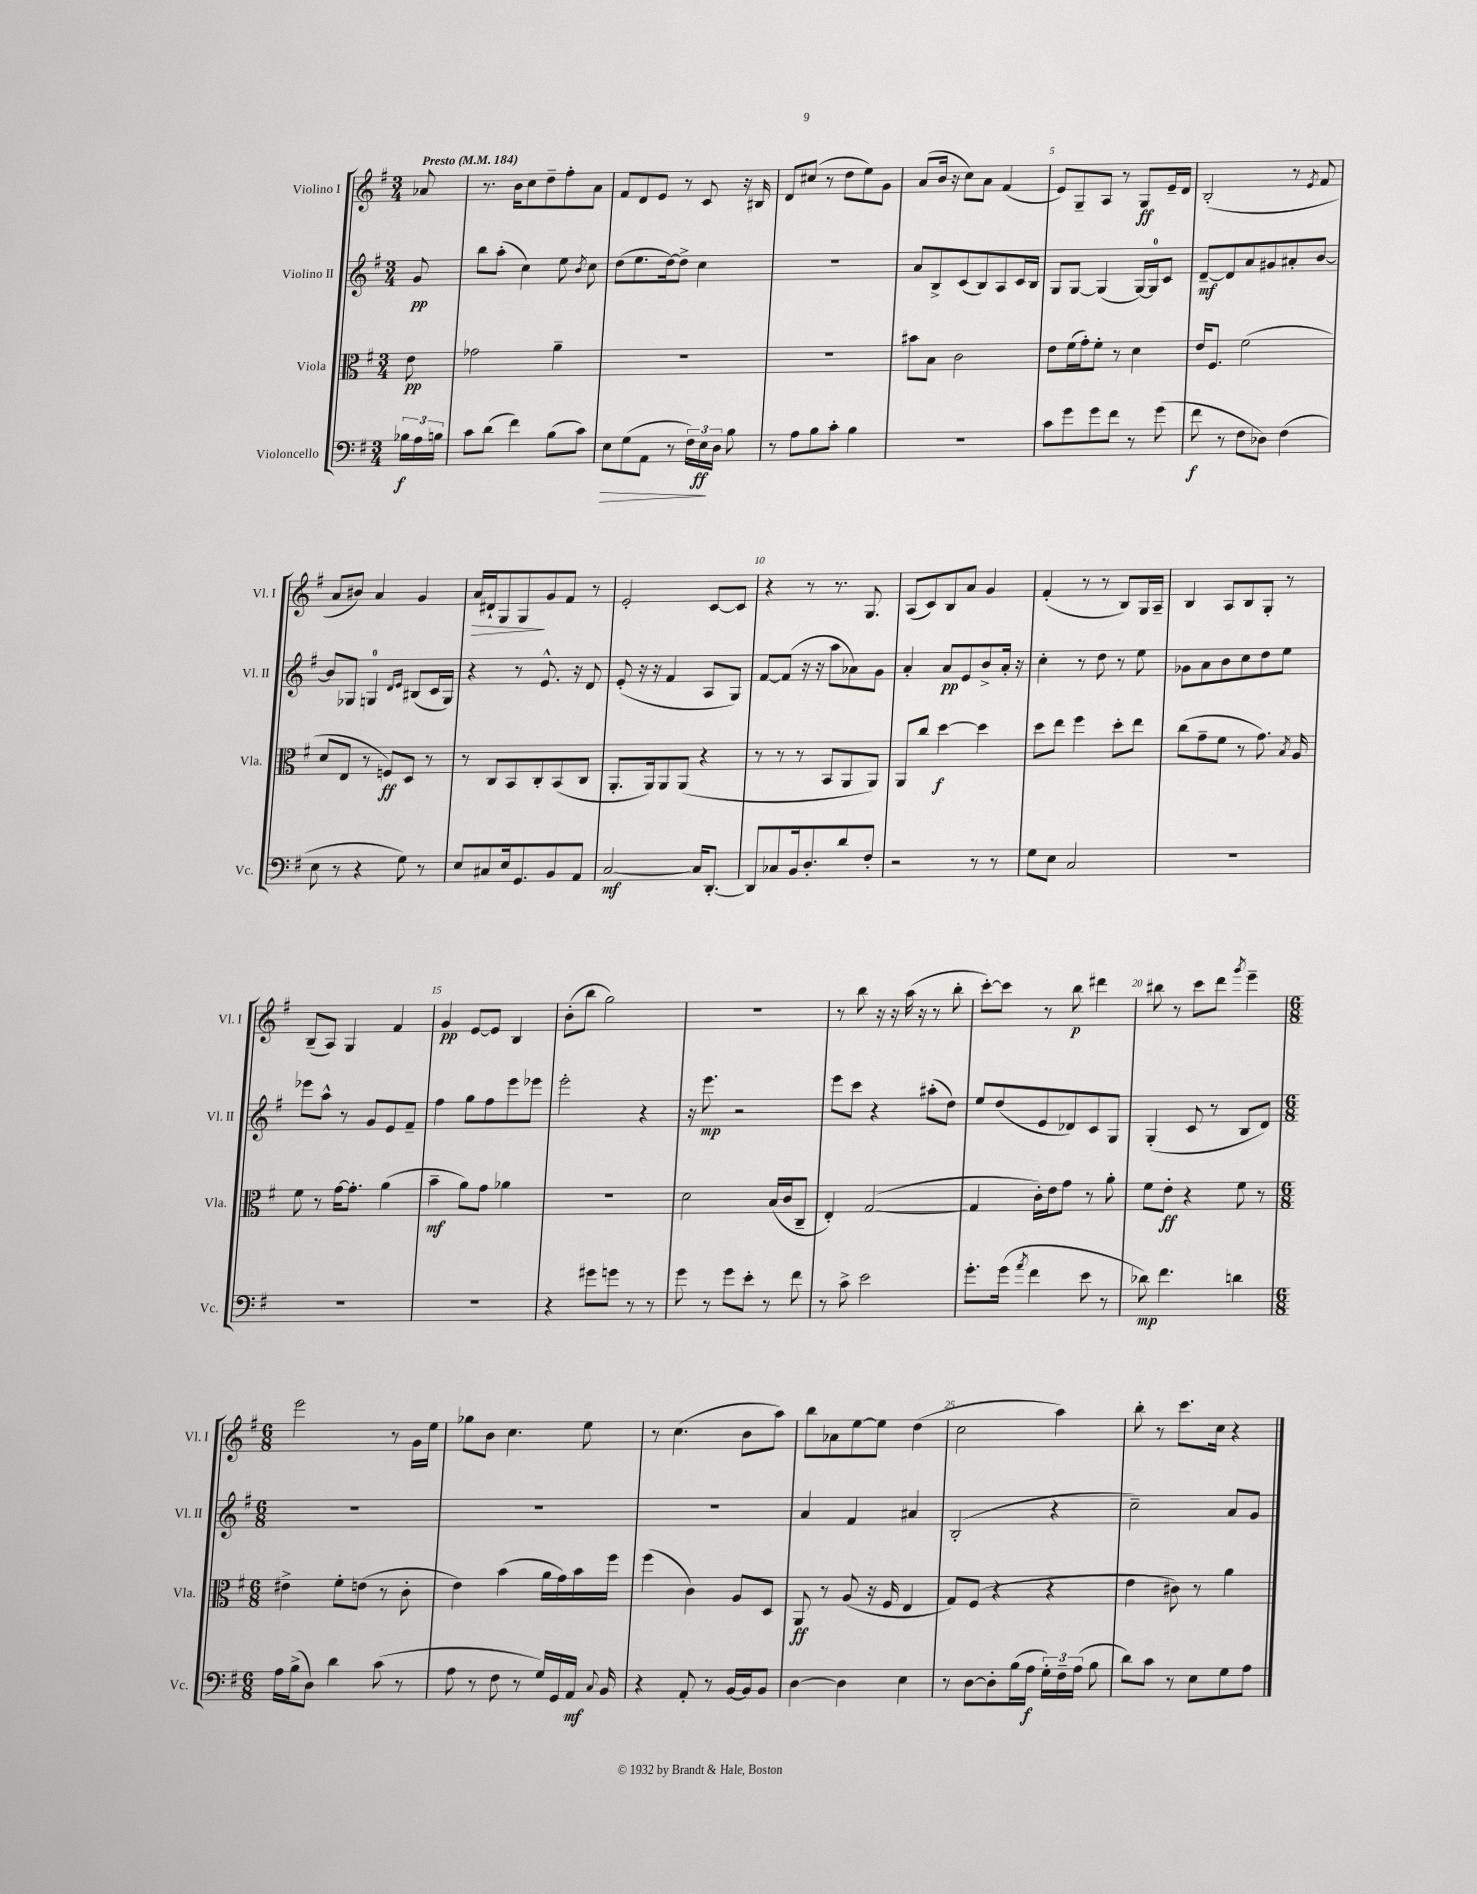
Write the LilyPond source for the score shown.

<<
\new StaffGroup <<
\new Staff = "s0" \with { instrumentName = "Violino I" shortInstrumentName = "Vl. I" } {
    \clef treble \key g \major \numericTimeSignature \time 3/4 \partial 8 \tempo "Presto" 4 = 184
    \autoBeamOff aes'8 |
    r8. b'16[ c''8 d''8-- fis''8-. a'8] |
    fis'8[ d'8 e'8] r8 c'8 r16 bis16 |
    d'8[ cis''8]( r8 d''8[ e''8) g'8] |
    a'8[( b'16] r16 c''8[) a'8] fis'4( |
    e'8[) g8-- a8] r8 g8[\ff e'16-- d'16] |
    b2-.( r8 \acciaccatura { e'8 } fis'8 |
    a'8[ bis'8]) a'4 g'4 |
    a'16[\> dis'16-! g8 g8\! g'8 fis'8] r8 |
    e'2-. c'8[~ c'8] |
    r4 r8 r8. g8. |
    a8[( c'8) b8 a'8] g'4 |
    fis'4-.( r8 r8 b8[) g16 a16]-- |
    b4 a8[ b8 g8]-. r8 |
    b8[--( a8]) g4 fis'4 |
    g'4\pp e'8[~ e'8] b4 |
    b'8[-.( b''8] g''2) |
    R2. |
    r8 b''8 r16 r16 a''16( r16 r8 b''8-. |
    c'''8[~-.) c'''8] r8 b''8\p dis'''4 |
    bis''8 r8 c'''8[ d'''8] \acciaccatura { g'''8 } e'''4-- |
    \numericTimeSignature \time 6/8 e'''2 r8 g'16[ e''16] |
    ges''8[ b'8] c''4. e''8 |
    r8 c''4.( b'8[ a''8]) |
    b''8[ aes'8 e''8~ e''8] d''4( |
    c''2 a''4) |
    b''8-. r8 c'''8.[ c''16] r4 \bar "|." |
}
\new Staff = "s1" \with { instrumentName = "Violino II" shortInstrumentName = "Vl. II" } {
    \clef treble \key g \major \numericTimeSignature \time 3/4 \partial 8
    \autoBeamOff g'8\pp |
    b''8[ a''8]-.( c''4) e''8 \acciaccatura { b'8 } c''8 |
    d''8[( e''8. d''16~) d''8]-> c''4 |
    R2. |
    a'8[ b8-> c'8( b8) a8 c'16 b16] |
    g8[ g8]~ g4( g16[~) g16-0 c'8] |
    d'8[~--\mf d'8 a'8 gis'8 ais'8-. b'8]~ |
    b'8[ ges8] g4-0 \grace { d'16[ e'16] } bis8[( c'16 g16]) |
    r4 r8 e'8.-^ r16 d'8 |
    e'8-.( r16 r16 fis'4 a8[ g8]) |
    fis'8[~ fis'8]( r16 r16 a''8[ aes'8) g'8] |
    a'4-. a'8[\pp e'8 b'8-> a'16]-. r16 |
    c''4-. r8 d''8 r8 e''8 |
    ges'8[ a'8 b'8 c''8 d''8 e''8] |
    ees'''8[ a''8]-^ r8 g'8[ e'8 fis'8]-- |
    fis''4 g''8[ fis''8 e'''8 ees'''8] |
    e'''2-. r4 |
    r16 e'''8.\mp r2 |
    e'''8[ c'''8] r4 ais''8[-.( d''8]) |
    e''8[ d''8( e'8 des'8) c'8 g8] |
    g4-.( c'8 r8 b8[ d'8]) |
    \numericTimeSignature \time 6/8 R2. |
    R2. |
    R2. |
    a'4 fis'4 ais'4 |
    b2-.( r4 |
    c''2--) a'8[ g'8] \bar "|." |
}
\new Staff = "s2" \with { instrumentName = "Viola" shortInstrumentName = "Vla." } {
    \clef alto \key g \major \numericTimeSignature \time 3/4 \partial 8
    \autoBeamOff e'8\pp |
    ges'2 a'4-- |
    R2. |
    R2. |
    bis'8[ b8] c'2 |
    e'8[ fis'16( g'16-.) fis'8]-. r8 d'4 |
    e'16[ fis8.] fis'2( |
    d'8[ e8] r8 f8[\ff) d8] r8 |
    r8 c8[ b,8 c8-. b,8( c8] |
    a,8.[-. a,16) a,8 a,8]( r4 |
    r8 r8 r8 b,8[ a,8 a,8]) |
    a,8[ c''8] d''4~\f d''4 |
    d''8[ e''8] fis''4 d''8[-. e''8] |
    c''8[( g'8-- fis'8] r8 g'8.) \acciaccatura { b8 } a16 |
    fis'8 r8 g'16[~ g'8.]-. a'4( |
    b'4--\mf a'8[) g'8] aes'4 |
    R2. |
    d'2 b16[( c'16 c8]-- |
    e4-.) g2~( |
    g4 c'16[-.) e'16 g'8] r8 a'8-. |
    fis'8[ e'8]-.\ff r4 fis'8 r8 |
    \numericTimeSignature \time 6/8 eis'4-> fis'8[-. e'8]( r8 c'8-. |
    e'4) b'4( a'16[ g'16) b'16 fis''16] |
    fis''4( c'4) a8[ d8] |
    a,8\ff r8 a8( r16 fis16 e4 |
    g8[) fis8]( r4 r4 |
    e'4 cis'8) r8 a'4 \bar "|." |
}
\new Staff = "s3" \with { instrumentName = "Violoncello" shortInstrumentName = "Vc." } {
    \clef bass \key g \major \numericTimeSignature \time 3/4 \partial 8
    \autoBeamOff \tuplet 3/2 { bes16[\f a16 b16] } |
    c'8[ d'8]( fis'4) b8[( c'8]) |
    e8[\> g8( a,8] r8 \tuplet 3/2 { fis16[) e16\ff\! d16] } b8 |
    r8 a8[ b8 c'8]-. b4 |
    R2. |
    c'8[ g'8 g'8 fis'8] r8 g'8( |
    fis'8\f r8 fis8[ des8]) fis4( |
    e8 r8 r4 g8) r8 |
    e8[ cis8 e16 g,8. b,8 a,8] |
    c2~\mf c16[ d,8.]~-. |
    d,8[ ces8 b,16 d8.-. d'8 fis8]-. |
    r2 r8 r8 |
    g8[ e8] c2 |
    R2. |
    R2. |
    R2. |
    r4 gis'8[ g'8] r8 r8 |
    g'8 r8 g'8[ e'8]-. r8 fis'8 |
    r8 c'8-> e'2 |
    g'8.[-. g'16]( \acciaccatura { a'8 } fis'4 e'8 r8 |
    des'8\mp) fis'4. d'4 |
    \numericTimeSignature \time 6/8 a16[ b16->( d8]) d'4 c'8( r8 |
    a8 r8 fis8 r8 g16[) g,16 a,16]\mf \appoggiatura { c8 } b,16 |
    r4 a,8-. r8 b,16[~ b,16 b,8] |
    d4~ d4 e4 |
    r8 d8[~ d8-. b16( a16]\f \tuplet 3/2 { g16[-.) fis16-- a16]( } b8 |
    d'8[) c'8] r8 e8[ g8 a8] \bar "|." |
}
>>
>>
\layout { \context { \Score \override BarNumber.break-visibility = ##(#f #t #t) barNumberVisibility = #(every-nth-bar-number-visible 5) } }
